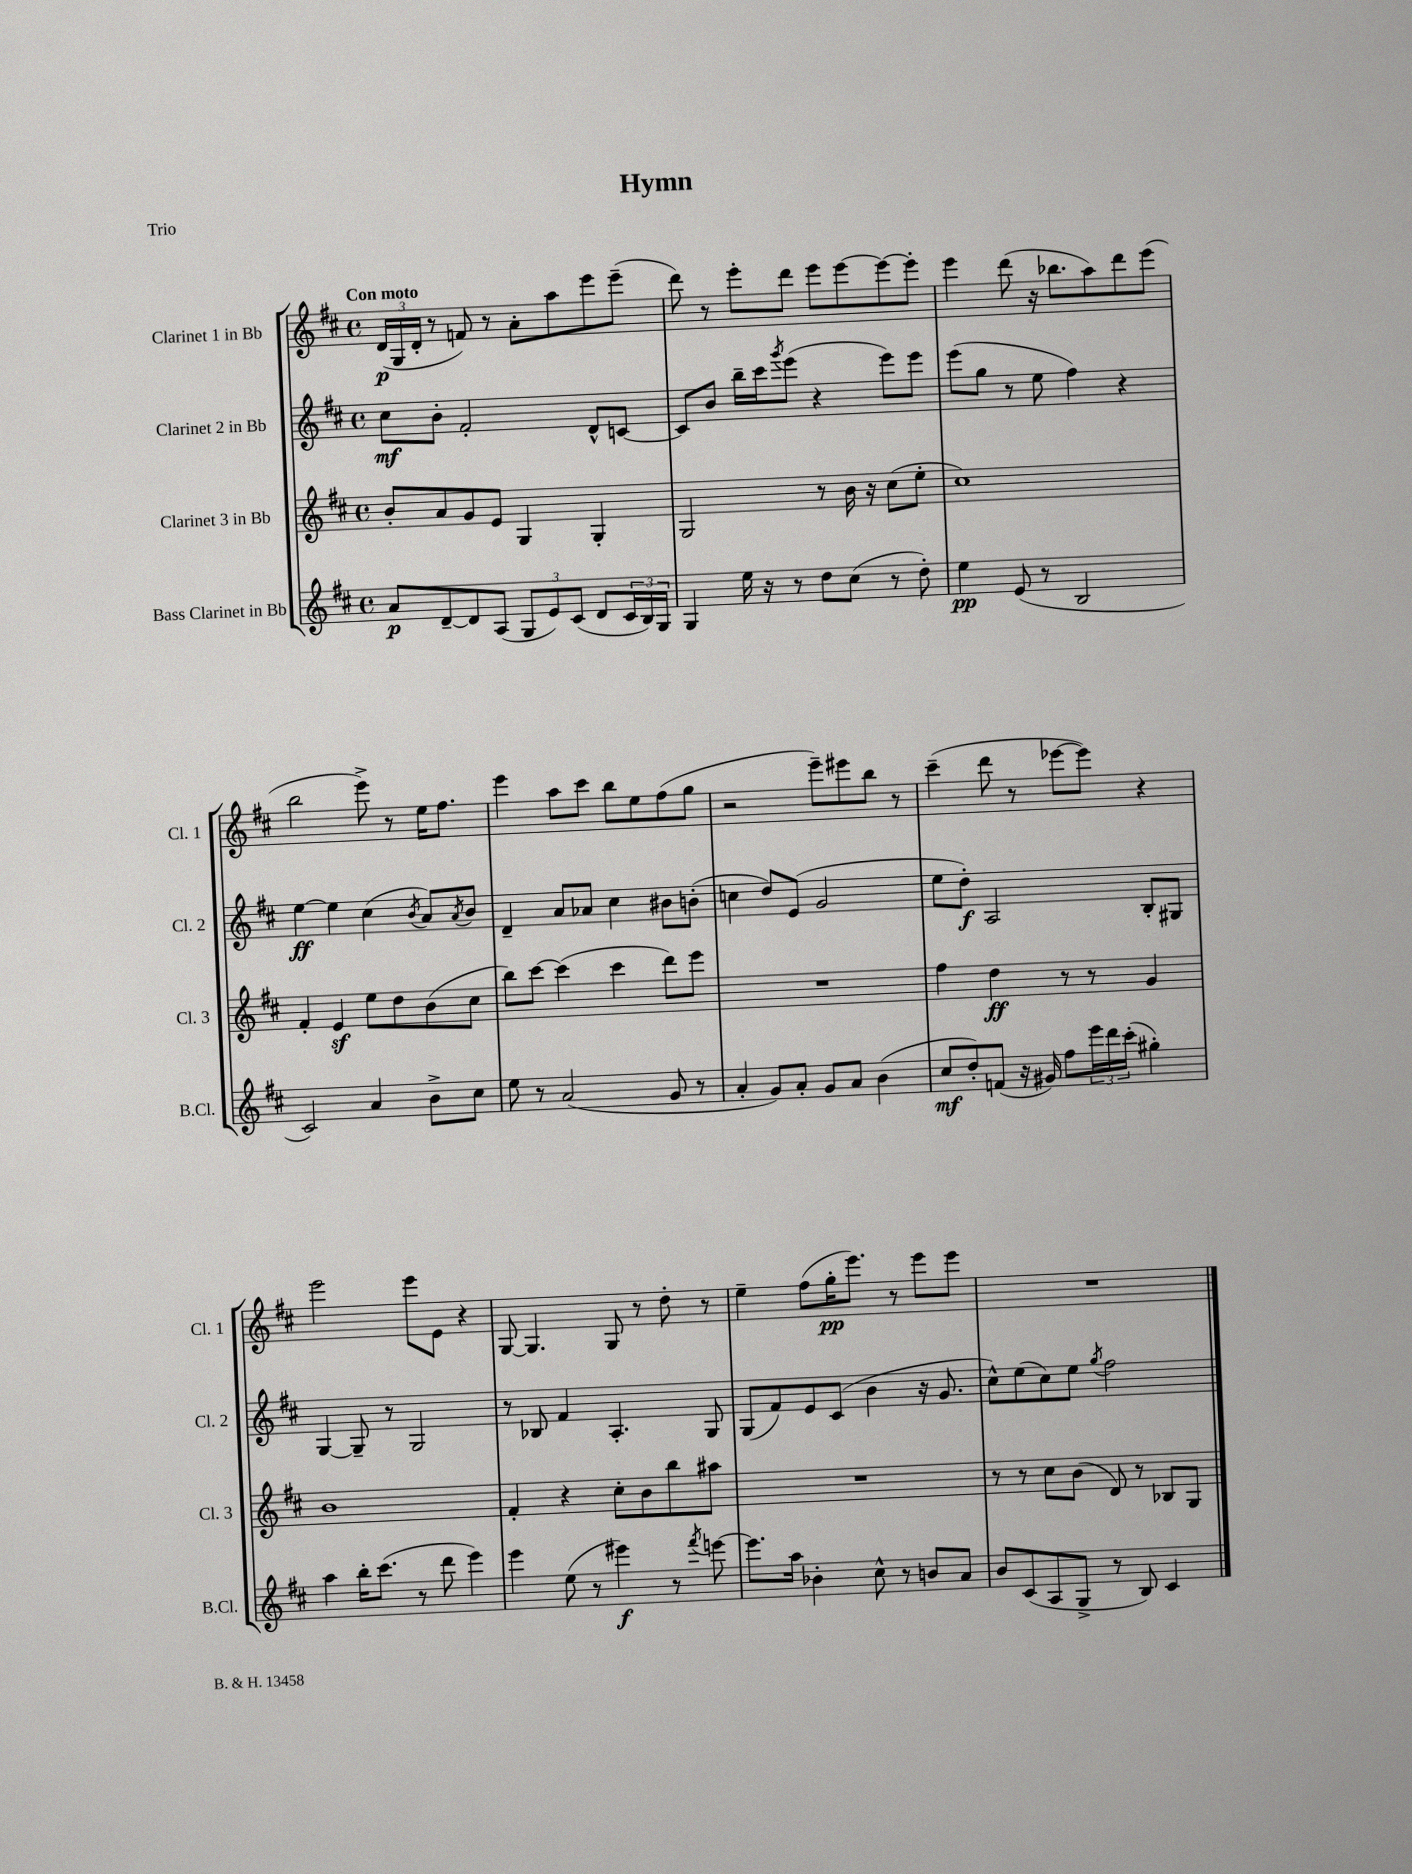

**kern	**dynam	**kern	**dynam	**kern	**dynam	**kern	**dynam
*part4	*part4	*part3	*part3	*part2	*part2	*part1	*part1
*staff4	*staff4	*staff3	*staff3	*staff2	*staff2	*staff1	*staff1
*I"Bass Clarinet in Bb	*	*I"Clarinet 3 in Bb	*	*I"Clarinet 2 in Bb	*	*I"Clarinet 1 in Bb	*
*I'B.Cl.	*	*I'Cl. 3	*	*I'Cl. 2	*	*I'Cl. 1	*
*clefG2	*	*clefG2	*	*clefG2	*	*clefG2	*
*k[f#c#]	*	*k[f#c#]	*	*k[f#c#]	*	*k[f#c#]	*
*M4/4	*	*M4/4	*	*M4/4	*	*M4/4	*
*met(c)	*	*met(c)	*	*met(c)	*	*met(c)	*
=1	=1	=1	=1	=1	=1	=1	=1
!	!	!	!	!	!	!LO:TX:a:B:t=Con moto	!
8a/L	p	8b'/L	.	8cc#\L	mf	(24d/LL	p
.	.	.	.	.	.	24G/	.
.	.	.	.	.	.	24d'/JJ	.
[8d~/	.	8a/	.	8b'\J	.	8r	.
8d/]	.	8g/	.	2f#'/	.	8fn/)	.
(8A/J	.	8e/J	.	.	.	8r	.
12G/L	.	4G/	.	.	.	8a'\L	.
12e/)	.	.	.	.	.	.	.
.	.	.	.	.	.	8aa\	.
(12c#/J	.	.	.	.	.	.	.
8d/L	.	4G'/	.	8d^^/L	.	8eee\	.
24c#/L	.	.	.	[8cn/J	.	(8eee~\J	.
24B/)	.	.	.	.	.	.	.
24G/JJ	.	.	.	.	.	.	.
=2	=2	=2	=2	=2	=2	=2	=2
4G/	.	2G/	.	8c/L]	.	8ddd\)	.
.	.	.	.	8b/J	.	8r	.
16ee\	.	.	.	16bb~\LL	.	8eee'\L	.
16r	.	.	.	16ccc#\J	.	.	.
.	.	.	.	8qggg/	.	.	.
8r	.	.	.	(8eee\J	.	8ddd\J	.
8dd\L	.	8r	.	4r	.	8eee\L	.
(8cc#\J	.	16b\	.	.	.	[8eee\	.
.	.	16r	.	.	.	.	.
8r	.	(8cc#\L	.	8eee\L)	.	8eee\_	.
8dd'\)	.	8ee'\J	.	8eee\J	.	8eee'\J]	.
=3	=3	=3	=3	=3	=3	=3	=3
4ee\	pp	1cc#)	.	(8eee\L	.	4eee\	.
.	.	.	.	8gg\J	.	.	.
(8e/	.	.	.	8r	.	(8ddd\	.
8r	.	.	.	8ee\	.	16r	.
.	.	.	.	.	.	8.bb-X\L	.
2B/	.	.	.	4ff#\)	.	.	.
.	.	.	.	.	.	8aa\)	.
.	.	.	.	4r	.	8ddd\	.
.	.	.	.	.	.	(8eee\J	.
!!LO:LB:g=z
=4	=4	=4	=4	=4	=4	=4	=4
2c#/)	.	4f#'/	.	[4ee\	ff	2bb\	.
.	.	4ez/	.	4ee\]	.	.	.
4a/	.	8ee\L	.	(4cc#\	.	8eee^\)	.
.	.	8dd\	.	.	.	8r	.
.	.	.	.	8qb/	.	.	.
8b^\L	.	(8b\	.	8a/L)	.	16ee\KL	.
.	.	.	.	.	.	8.ff#\J	.
.	.	.	.	8qa/	.	.	.
8cc#\J	.	8cc#\J	.	8b/J	.	.	.
=5	=5	=5	=5	=5	=5	=5	=5
8ee\	.	8bb\L)	.	4d~/	.	4eee\	.
8r	.	[8ccc#\J	.	.	.	.	.
(2a/	.	(4ccc#\]	.	8a/L	.	8aa\L	.
.	.	.	.	8a-X/J	.	8ccc#\J	.
.	.	4ccc#\	.	4cc#\	.	8bb\L	.
.	.	.	.	.	.	8ee\	.
8g/	.	8ddd\L)	.	8b#X\L	.	(8ff#\	.
8r	.	8eee\J	.	(8bn'\J	.	8gg\J	.
=6	=6	=6	=6	=6	=6	=6	=6
4a'/	.	1r	.	4ccn\	.	2r	.
8g/L)	.	.	.	8dd/L)	.	.	.
8a'/J	.	.	.	(8e/J	.	.	.
8g/L	.	.	.	2g/	.	8eee~\L)	.
8a/J	.	.	.	.	.	8eee#X\	.
(4b\	.	.	.	.	.	8bb\J	.
.	.	.	.	.	.	8r	.
=7	=7	=7	=7	=7	=7	=7	=7
8cc#/L	mf	4ff#\	.	8ee\L	.	(4ccc#~\	.
8dd'/)	.	.	.	8dd'\J)	f	.	.
(8fn/J	.	4dd\	ff	2A/	.	8ddd\	.
16r	.	.	.	.	.	8r	.
16g#X/)	.	.	.	.	.	.	.
8ff#\L	.	8r	.	.	.	[8eee-X\L	.
24eee\L	.	8r	.	.	.	8eee-\J])	.
24ddd\	.	.	.	.	.	.	.
(24ccc#'\JJ	.	.	.	.	.	.	.
4gg#X'\)	.	4g/	.	8B'/L	.	4r	.
.	.	.	.	8G#X/J	.	.	.
!!LO:LB:g=z
=8	=8	=8	=8	=8	=8	=8	=8
4aa\	.	1b	.	[4G/	.	2eee\	.
16bb'\KL	.	.	.	8G~/]	.	.	.
(8.ccc#\J	.	.	.	.	.	.	.
.	.	.	.	8r	.	.	.
8r	.	.	.	2G/	.	8eee\L	.
8ddd\	.	.	.	.	.	8e\J	.
4eee\)	.	.	.	.	.	4r	.
=9	=9	=9	=9	=9	=9	=9	=9
4eee\	.	4f#'/	.	8r	.	[8G/	.
.	.	.	.	8B-X/	.	4.G/]	.
(8ee\	.	4r	.	4f#/	.	.	.
8r	.	.	.	.	.	.	.
4eee#X\)	f	8cc#'\L	.	4.A'/	.	8G/	.
.	.	8b\	.	.	.	8r	.
8r	.	8bb\	.	.	.	8dd'\	.
8qfff#/	.	.	.	.	.	.	.
[8eeen\	.	8aa#X\J	.	8G/	.	8r	.
=10	=10	=10	=10	=10	=10	=10	=10
8.eee\L]	.	1r	.	(8G/L	.	4ee~\	.
.	.	.	.	8f#/)	.	.	.
16aa\Jk	.	.	.	.	.	.	.
4b-X'\	.	.	.	8e/	.	(8ff#\L	.
.	.	.	.	(8c#/J	.	16gg'\K	pp
.	.	.	.	.	.	8.eee\J)	.
8cc#^^\	.	.	.	4b\	.	.	.
8r	.	.	.	.	.	8r	.
8bn/L	.	.	.	16r	.	8eee\L	.
.	.	.	.	8.g/	.	.	.
8a/J	.	.	.	.	.	8eee\J	.
=11	=11	=11	=11	=11	=11	=11	=11
8b/L	.	8r	.	8cc#^^\L)	.	1r	.
(8c#/	.	8r	.	(8ee\	.	.	.
8A/	.	8cc#\L	.	8cc#\)	.	.	.
8G^/J	.	(8b\J	.	8ee\J	.	.	.
.	.	.	.	8qgg/	.	.	.
8r	.	8d/)	.	2ff#\	.	.	.
8B/)	.	8r	.	.	.	.	.
4c#/	.	8B-X/L	.	.	.	.	.
.	.	8G/J	.	.	.	.	.
==	==	==	==	==	==	==	==
*-	*-	*-	*-	*-	*-	*-	*-
